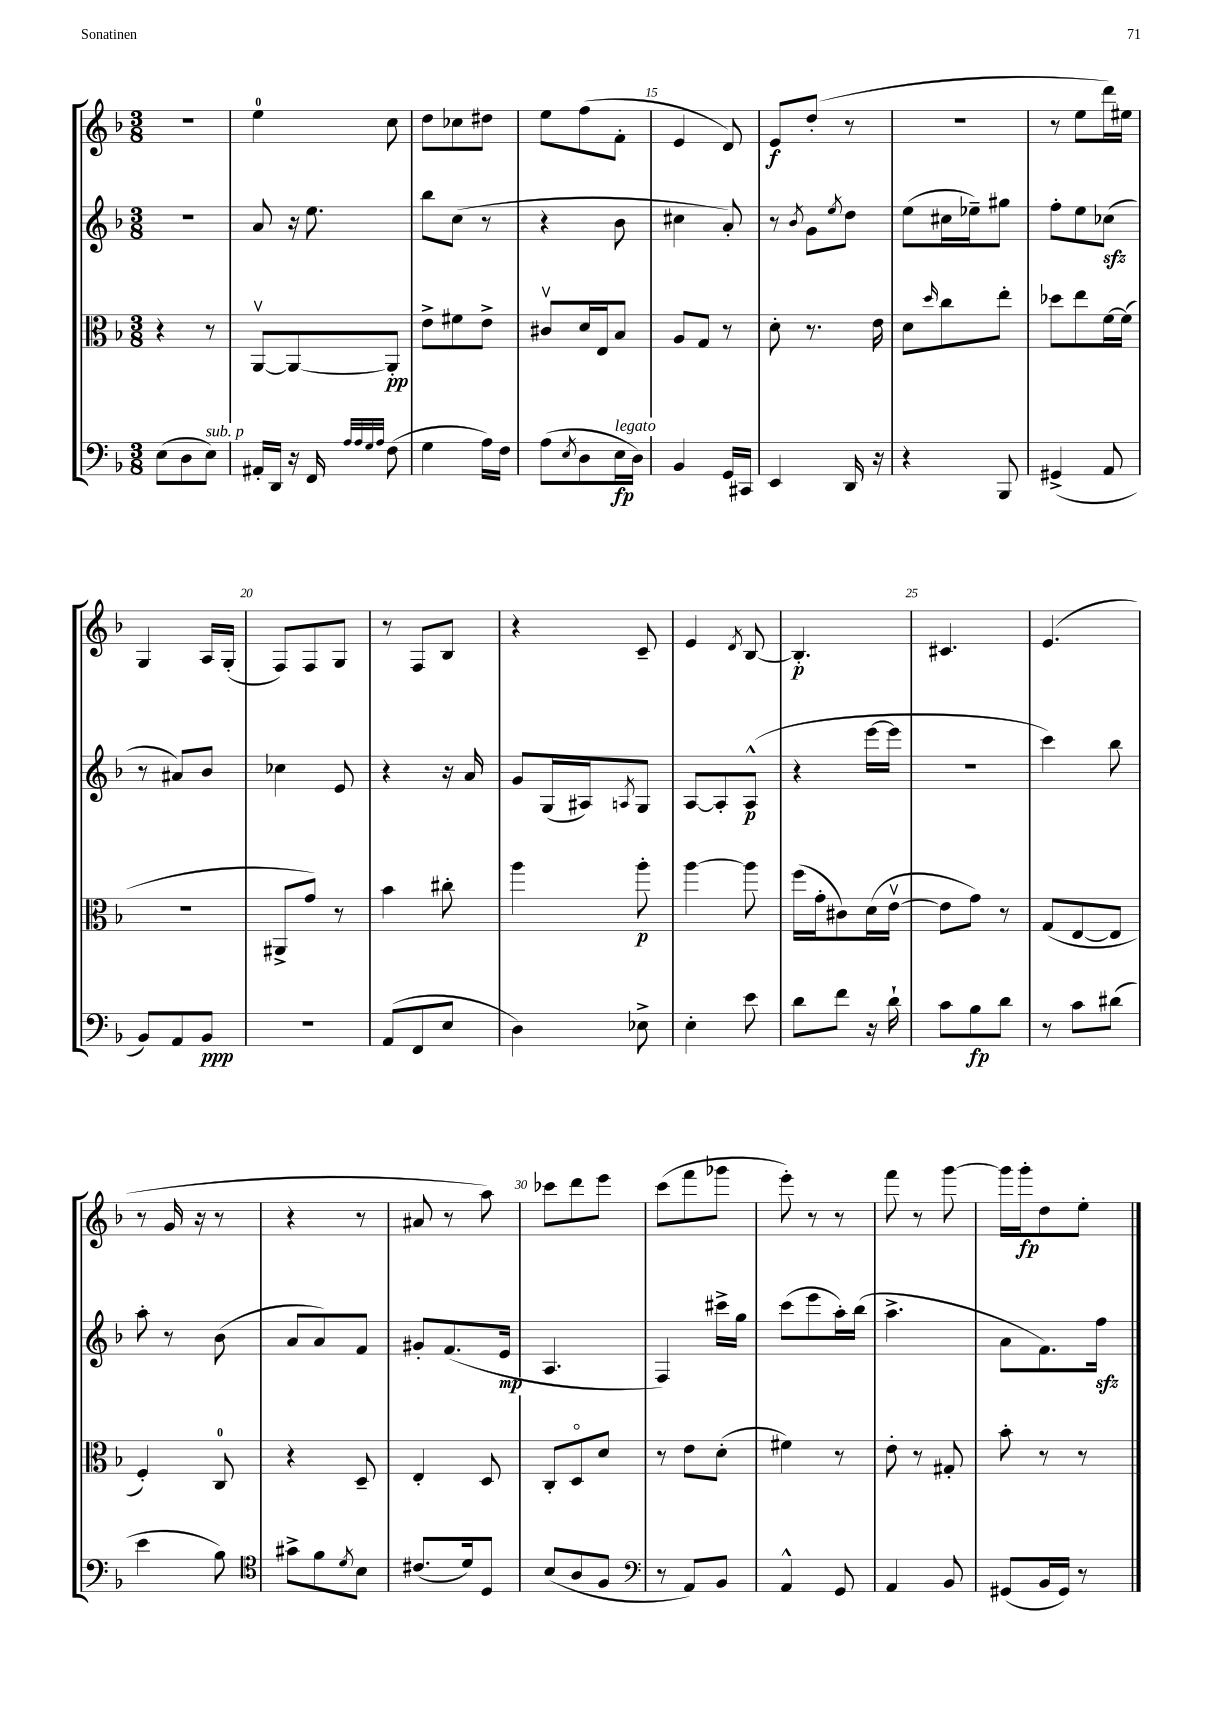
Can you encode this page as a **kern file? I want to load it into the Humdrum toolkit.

**kern	**kern	**kern	**kern
*staff4	*staff3	*staff2	*staff1
*clefF4	*clefC3	*clefG2	*clefG2
*k[b-]	*k[b-]	*k[b-]	*k[b-]
*M3/8	*M3/8	*M3/8	*M3/8
(8E\L	4r	4.r	4.r
8D\	.	.	.
8E\J)	8r	.	.
=	=	=	=
16AA#'/LL	[8AAv/L	8a/	4ee\
16DD/JJ	.	.	.
16r	8AA/_	16r	.
16FF/	.	8.ee\	.
32qqA/LLL	.	.	.
32qqA/	.	.	.
32qqG/	.	.	.
32qqA/JJJ	.	.	.
(8F\	8AA'/]J	.	8cc\
=	=	=	=
4G\	8e^\L	8bb-\L	8dd\L
.	8f#\	(8cc\J	8cc-\
16A\LL)	8e^\J	8r	8dd#\J
16F\JJ	.	.	.
=	=	=	=
(8A\L	8c#v/L	4r	8ee\L
8qE/	.	.	.
8D\	16d/L	.	(8ff\
.	16E/J	.	.
16E\L	8B-/J	8b-\	8f'\J
16D\JJ)	.	.	.
=	=	=	=
4BB-/	8A/L	4cc#\	4e/
.	8G/J	.	.
16GG/LL	8r	8a'/)	8d/)
16CC#/JJ	.	.	.
=	=	=	=
4EE/	8d'\	8r	8e/L
.	.	8qb-/	.
.	8.r	8g\L	(8dd'/J
.	.	8qee/	.
16DD/	.	8dd\J	8r
16r	16e\	.	.
=	=	=	=
4r	8d\L	(8ee\L	4.r
.	16qqdd/	.	.
.	8cc\	16cc#\L	.
.	.	16ee-~\J)	.
8BBB-/	8ee'\J	8gg#\J	.
=	=	=	=
(4GG#^/	8dd-\L	8ff'\L	8r
.	8ee\	8ee\	8ee\L
8AA/	[16f\L	(8cc-\J	16ddd\L)
.	(16f\]JJ	.	16ee#\JJ
=	=	=	=
8BB-/L)	4.r	8r	4G/
8AA/	.	8a#/L)	.
8BB-/J	.	8b-/J	16A/LL
.	.	.	(16G'/JJ
=	=	=	=
4.r	8AA#^/L	4cc-\	8F/L)
.	8g/J)	.	8F/
.	8r	8e/	8G/J
=	=	=	=
(8AA/L	4b-\	4r	8r
8FF/	.	.	8F/L
8E/J	8cc#'\	16r	8B-/J
.	.	16a/	.
=	=	=	=
4D\)	4aa\	8g/L	4r
.	.	(16G/L	.
.	.	16A#/J)	.
.	.	8qA/	.
8E-^\	8aa'\	8G/J	8c~/
=	=	=	=
4E'\	[4aa\	[8A/L	4e/
.	.	8A'/]	.
.	.	.	8qd/
8e\	8aa\]	(8A^^/J	[8B-/
=	=	=	=
8d\L	(16ff\LL	4r	4.B-'/]
.	16g'\J	.	.
8f\J	8c#\)	.	.
16r	(16d\L	[16eee\LL	.
16d`\	[16ev\JJ	16eee\]JJ	.
=	=	=	=
8c\L	8e\]L	4.r	4.c#/
8B-\	8g\J)	.	.
8d\J	8r	.	.
=	=	=	=
8r	(8G/L	4ccc\)	(4.e/
8c\L	[8E/	.	.
(8d#\J	8E/]J	8bb-\	.
=	=	=	=
4e\	4F'/)	8aa'\	8r
.	.	8r	16g/
.	.	.	16r
8B-\)	8C/	(8b-\	8r
=	=	=	=
*clefC4	*	*	*
8g#^\L	4r	8a/L	4r
8f\	.	8a/)	.
8qd/	.	.	.
8B-\J	8D~/	8f/J	8r
=	=	=	=
(8.c#/L	4E'/	8g#'/L	8a#/
.	.	(8.f/	8r
16d/k)	.	.	.
8D/J	8D/	.	8aa\)
.	.	16e/Jk	.
=	=	=	=
(8B-/L	8C'/L	4.A/	8ccc-\L
8A/	8Do/	.	8ddd\
8F/J	8d/J	.	8eee\J
=	=	=	=
*clefF4	*	*	*
8r	8r	4F/)	(8ccc\L
8AA/L)	8e\L	.	8fff\
8BB-/J	(8d'\J	16ccc#^\LL	8ggg-\J
.	.	16gg\JJ	.
=	=	=	=
4AA^^/	4f#\)	(8ccc\L	8eee'\)
.	.	8eee\	8r
8GG/	8r	16aa'\L)	8r
.	.	(16bb-\JJ	.
=	=	=	=
4AA/	8e'\	4.aa^\	8fff\
.	8r	.	8r
8BB-/	8G#'/	.	[8ggg\
=	=	=	=
(8GG#/L	8b-'\	8a\L	16ggg\]LL
.	.	.	16ggg'\J
16BB-/L	8r	8.f\)	8dd\
16GG#/JJ)	.	.	.
8r	8r	.	8ee'\J
.	.	16ff\Jk	.
==	==	==	==
*-	*-	*-	*-
